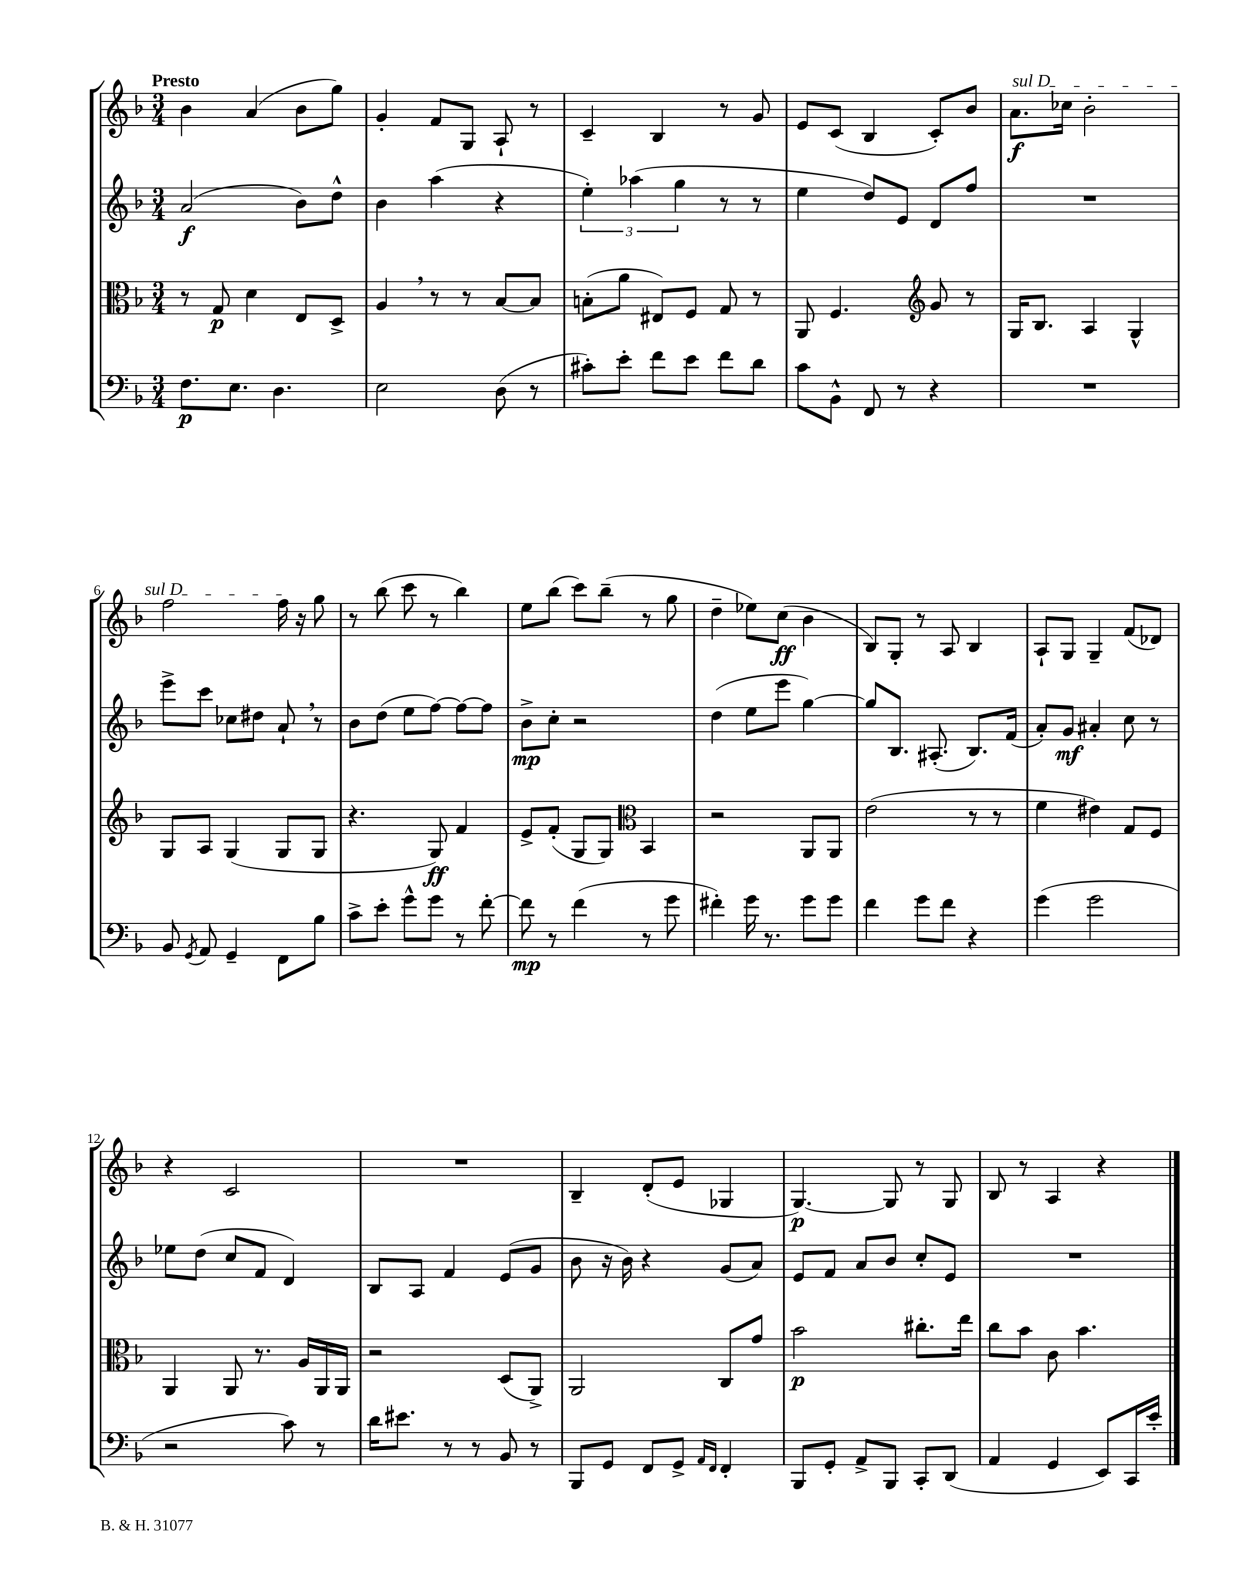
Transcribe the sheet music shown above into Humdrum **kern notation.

**kern	**dynam	**kern	**dynam	**kern	**dynam	**kern	**dynam
*part4	*part4	*part3	*part3	*part2	*part2	*part1	*part1
*staff4	*staff4	*staff3	*staff3	*staff2	*staff2	*staff1	*staff1
*clefF4	*	*clefC3	*	*clefG2	*	*clefG2	*
*k[b-]	*	*k[b-]	*	*k[b-]	*	*k[b-]	*
*M3/4	*	*M3/4	*	*M3/4	*	*M3/4	*
=1	=1	=1	=1	=1	=1	=1	=1
!	!	!	!	!	!	!LO:TX:a:B:t=Presto	!
8.F\L	p	8r	.	(2a/	f	4b-\	.
.	.	8G/	p	.	.	.	.
8.E\J	.	.	.	.	.	.	.
.	.	4d\	.	.	.	(4a/	.
4.D\	.	.	.	.	.	.	.
.	.	8E/L	.	8b-\L)	.	8b-\L	.
.	.	8D^/J	.	8dd^^\J	.	8gg\J)	.
=2	=2	=2	=2	=2	=2	=2	=2
2E\	.	4A,/	.	4b-\	.	4g'/	.
.	.	8r	.	(4aa\	.	8f/L	.
.	.	8r	.	.	.	8G/J	.
(8D\	.	[8B-/L	.	4r	.	8A`/	.
8r	.	8B-/J]	.	.	.	8r	.
=3	=3	=3	=3	=3	=3	=3	=3
8c#X'\L)	.	(8Bn'\L	.	6ee'\)	.	4c~/	.
8e'\J	.	8a\J	.	.	.	.	.
.	.	.	.	(6aa-X\	.	.	.
8f\L	.	8E#X/L)	.	.	.	4B-/	.
.	.	.	.	6gg\	.	.	.
8e\J	.	8F/J	.	.	.	.	.
8f\L	.	8G/	.	8r	.	8r	.
8d\J	.	8r	.	8r	.	8g/	.
=4	=4	=4	=4	=4	=4	=4	=4
8c\L	.	8AA/	.	4ee\	.	8e/L	.
8BB-^^\J	.	4.F/	.	.	.	(8c/J	.
8FF/	.	.	.	8dd/L)	.	4B-/	.
8r	.	.	.	8e/J	.	.	.
*	*	*clefG2	*	*	*	*	*
4r	.	8g/	.	8d/L	.	8c'/L)	.
.	.	8r	.	8ff/J	.	8b-/J	.
=5	=5	=5	=5	=5	=5	=5	=5
!	!	!	!	!	!	!LO:TX:a:i:t=sul D	!
2.r	.	16G/KL	.	2.r	.	8.a\L	f
.	.	8.B-/J	.	.	.	.	.
.	.	.	.	.	.	16cc-X\Jk	.
.	.	4A/	.	.	.	2b-'\	.
.	.	4G^^/	.	.	.	.	.
!!LO:LB:g=z
=6	=6	=6	=6	=6	=6	=6	=6
8BB-/	.	8G/L	.	8eee^\L	.	2ff\	.
8qGG/	.	.	.	.	.	.	.
8AA/	.	8A/J	.	8ccc\J	.	.	.
4GG~/	.	(4G/	.	8cc-X\L	.	.	.
.	.	.	.	8dd#X\J	.	.	.
8FF\L	.	8G/L	.	8a`,/	.	16ff\	.
.	.	.	.	.	.	16r	.
8B-\J	.	8G/J	.	8r	.	8gg\	.
=7	=7	=7	=7	=7	=7	=7	=7
8c^\L	.	4.r	.	8b-\L	.	8r	.
8e'\J	.	.	.	(8dd\J	.	(8bb-\	.
8g^^\L	.	.	.	8ee\L	.	8ccc\	.
8g\J	.	8G/)	ff	[8ff\J)	.	8r	.
8r	.	4f/	.	8ff\L_	.	4bb-\)	.
[8f'\	.	.	.	8ff\J]	.	.	.
=8	=8	=8	=8	=8	=8	=8	=8
8f\]	mp	8e^/L	.	8b-^\L	mp	8ee\L	.
8r	.	(8f'/J	.	8cc'\J	.	(8bb-\J	.
(4f\	.	8G/L	.	2r	.	8ccc\L)	.
.	.	8G/J)	.	.	.	(8bb-~\J	.
*	*	*clefC3	*	*	*	*	*
8r	.	4BB-/	.	.	.	8r	.
8g\	.	.	.	.	.	8gg\	.
=9	=9	=9	=9	=9	=9	=9	=9
4f#X'\)	.	2r	.	(4dd\	.	4dd~\	.
16g\	.	.	.	8ee\L	.	8ee-X\L)	.
8.r	.	.	.	.	.	.	.
.	.	.	.	8eee\J	.	(8cc\J	ff
8g\L	.	8AA/L	.	[4gg\)	.	4b-\	.
8g\J	.	8AA/J	.	.	.	.	.
=10	=10	=10	=10	=10	=10	=10	=10
4f\	.	(2e\	.	8gg/L]	.	8B-/L)	.
.	.	.	.	8.B-/J	.	8G'/J	.
8g\L	.	.	.	.	.	8r	.
.	.	.	.	(8.A#X'/	.	.	.
8f\J	.	.	.	.	.	8A/	.
4r	.	8r	.	8.B-/L)	.	4B-/	.
.	.	8r	.	.	.	.	.
.	.	.	.	(16f/Jk	.	.	.
=11	=11	=11	=11	=11	=11	=11	=11
(4g\	.	4f\	.	8a'/L)	.	8A`/L	.
.	.	.	.	8g/J	mf	8G/J	.
2g\	.	4e#X\)	.	4a#X'/	.	4G~/	.
.	.	8G/L	.	8cc\	.	(8f/L	.
.	.	8F/J	.	8r	.	8d-X/J)	.
!!LO:LB:g=z
=12	=12	=12	=12	=12	=12	=12	=12
2r	.	4AA/	.	8ee-X\L	.	4r	.
.	.	.	.	(8dd\J	.	.	.
.	.	8AA/	.	8cc/L	.	2c/	.
.	.	8.r	.	8f/J	.	.	.
8c\)	.	.	.	4d/)	.	.	.
.	.	16A/LL	.	.	.	.	.
8r	.	16AA/	.	.	.	.	.
.	.	16AA/JJ	.	.	.	.	.
=13	=13	=13	=13	=13	=13	=13	=13
16d\KL	.	2r	.	8B-/L	.	2.r	.
8.e#X\J	.	.	.	.	.	.	.
.	.	.	.	8A/J	.	.	.
8r	.	.	.	4f/	.	.	.
8r	.	.	.	.	.	.	.
8BB-/	.	(8D/L	.	(8e/L	.	.	.
8r	.	8AA^/J)	.	8g/J	.	.	.
=14	=14	=14	=14	=14	=14	=14	=14
8BBB-/L	.	2AA/	.	8b-\	.	4B-~/	.
8GG/J	.	.	.	16r	.	.	.
.	.	.	.	16b-\)	.	.	.
8FF/L	.	.	.	4r	.	(8d'/L	.
8GG^/J	.	.	.	.	.	8e/J	.
16qqAA/LL	.	.	.	.	.	.	.
16qqFF/JJ	.	.	.	.	.	.	.
4FF'/	.	8C/L	.	(8g/L	.	4G-X/	.
.	.	8g/J	.	8a/J)	.	.	.
=15	=15	=15	=15	=15	=15	=15	=15
8BBB-/L	.	2b-\	p	8e/L	.	[4.G/)	p
8GG'/J	.	.	.	8f/J	.	.	.
8AA^/L	.	.	.	8a/L	.	.	.
8BBB-/J	.	.	.	8b-/J	.	8G/]	.
8CC'/L	.	8.cc#X'\L	.	8cc'/L	.	8r	.
(8DD/J	.	.	.	8e/J	.	8G/	.
.	.	16ee\Jk	.	.	.	.	.
=16	=16	=16	=16	=16	=16	=16	=16
4AA/	.	8cc\L	.	2.r	.	8B-/	.
.	.	8b-\J	.	.	.	8r	.
4GG/	.	8c\	.	.	.	4A/	.
.	.	4.b-\	.	.	.	.	.
8EE/L)	.	.	.	.	.	4r	.
16CC/L	.	.	.	.	.	.	.
16e'/JJ	.	.	.	.	.	.	.
==	==	==	==	==	==	==	==
*-	*-	*-	*-	*-	*-	*-	*-
